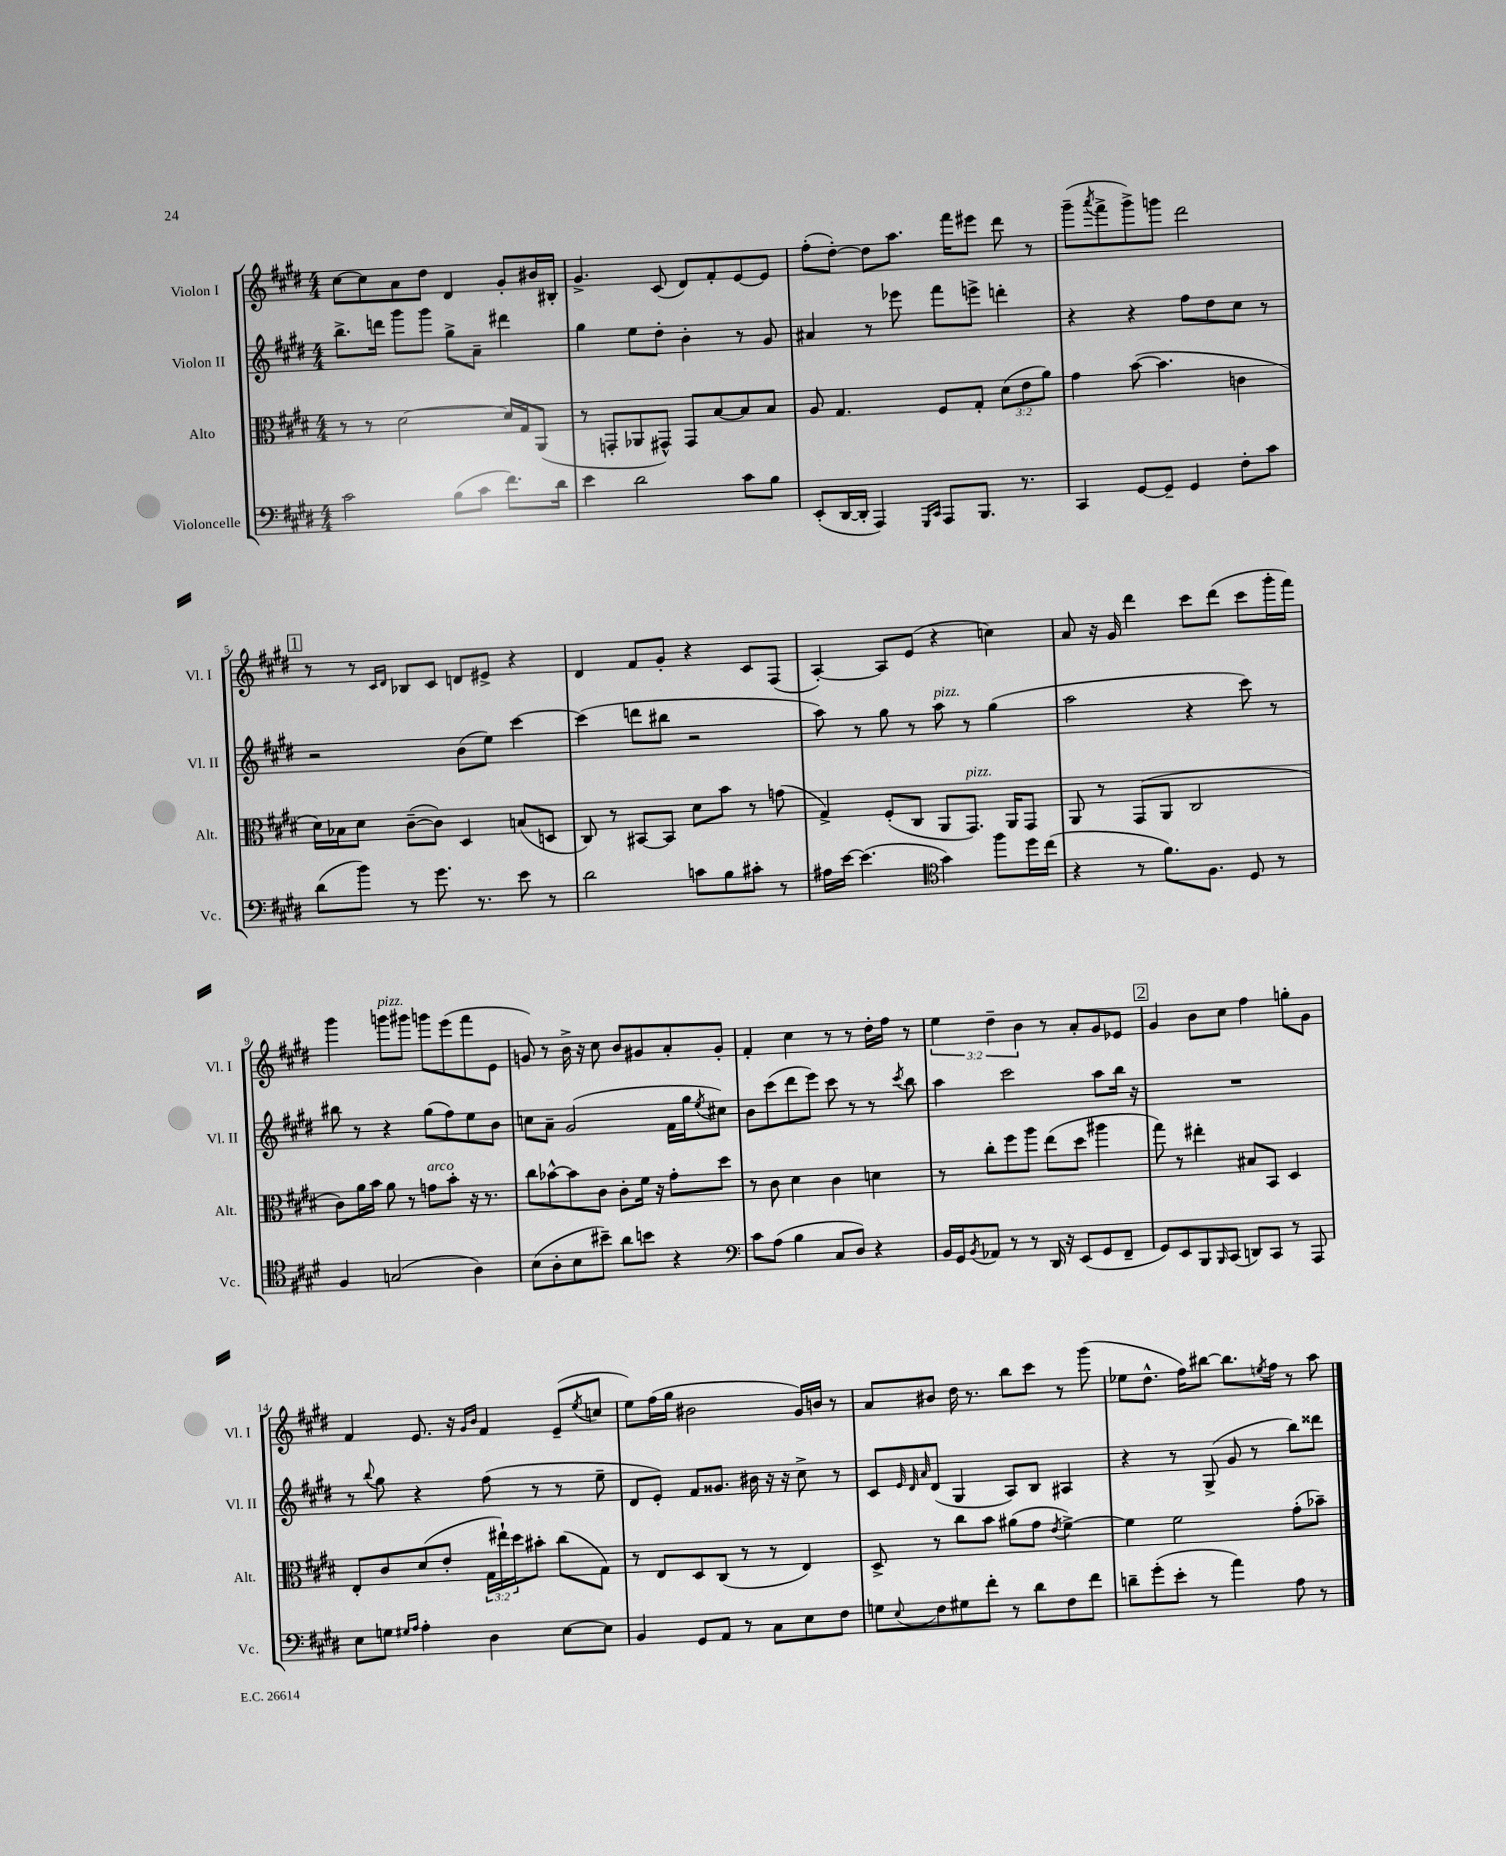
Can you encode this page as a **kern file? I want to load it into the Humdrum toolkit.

**kern	**kern	**kern	**kern
*staff4	*staff3	*staff2	*staff1
*clefF4	*clefC3	*clefG2	*clefG2
*k[f#c#g#d#]	*k[f#c#g#d#]	*k[f#c#g#d#]	*k[f#c#g#d#]
*M4/4	*M4/4	*M4/4	*M4/4
2c#	8r	8.bb^	[8cc#
.	8r	.	8cc#]
.	.	16ddd	.
.	[2d#	8ggg#	8a
.	.	8ggg#	8dd#
(8B	.	8gg#^	4d#
8c#	.	8a~	.
8.f#)	16d#]	4ddd#	8g#'
.	16G#	.	.
.	(8AA	.	16b#
16d#	.	.	16B#'
=	=	=	=
4e	8r	4gg#	4.g#^
.	8GG'	.	.
2d#	8AA-	8ee	.
.	8GG#^^)	8dd#'	(8c#
.	8GG#	4b'	8d#)
.	[8B	.	8f#'
8c#	8B]	8r	[8e
8B	8B	8g#	8e]
=	=	=	=
(8EE'	8A	4a#	(8ff#'
[16DD#	4.G#	.	[8dd#')
16DD#']	.	.	.
4AAA)	.	8r	8dd#]
.	.	8eee-	8.aa
16qqGGG#	.	.	.
16qqCC#	.	.	.
8AAA	8F#	8fff#	.
.	.	.	16fff#
8.BBB	8G#'	8eee^	8eee#
.	(12d#	4ddd'	8ddd#
8.r	.	.	.
.	12e	.	.
.	.	.	8r
.	12a)	.	.
=	=	=	=
4CC#	4g#	4r	(8ggg#~
.	.	.	8qaaa
.	.	.	8fff#^
[8GG#	([8b	4r	8ggg#^)
8GG#~]	4.b]	.	8ggg
4GG#	.	8ff#	2ddd#
.	.	8dd#	.
8F#'	4c	8cc#	.
8c#	.	8r	.
=	=	=	=
(8d#	16d#)	2r	8r
.	16B-	.	.
8b)	8d#	.	8r
.	.	.	16qqc#
.	.	.	16qqd#
8r	([8c#~	.	8B-
8.g#	8c#])	.	8c#
.	4D#	(8b	8d
8.r	.	.	.
.	.	8ee)	8e#^
8e	(8B	[4ccc#	4r
8r	8D	.	.
=	=	=	=
2d#	8C#)	(4ccc#]	4d#
.	8r	.	.
.	[8BB#	8ddd	8f#
.	8BB#]	8bb#	8g#'
8c	8d#	2r	4r
8B	8b	.	.
8c#'	8r	.	8c#
8r	(8g	.	(8F#
=	=	=	=
16A#	4G#^)	8aa)	[4A')
[16e	.	.	.
(4.e]	.	8r	.
.	(8F#'	8gg#	8A]
.	8C#	8r	(8e
*clefC4	*	*	*
4g#)	8AA	8aa	4r
.	8.GG#)	8r	.
8ff#	.	(4gg#	4cc)
.	16AA	.	.
16dd#	8GG#	.	.
(16cc#	.	.	.
=	=	=	=
4r	8AA	2aa	8a
.	8r	.	16r
.	.	.	16g#
8r	(8GG#	.	4ddd#
8.f#)	8AA	.	.
.	2C#	4r	8ccc#
8.F#	.	.	.
.	.	.	(8ddd#
8D#	.	8ccc#)	8ccc#
8r	.	8r	16ggg#'
.	.	.	16fff#)
=	=	=	=
4F#	8c#)	8bb#	4ggg#
.	16a	8r	.
.	16b	.	.
(2G	8a	4r	8ggg
.	8r	.	8ggg#
.	8g	(8gg#	8ggg
.	8b'	8ff#)	(8eee
4A)	16r	8ee	8fff#
.	8.r	.	.
.	.	8b	8e
=	=	=	=
(8B	8cc#	8cc	8g)
8A'	[8b-^^	8a~	8r
8B	8b-]	(2g#	16b^
.	.	.	16r
8b#~)	8c#	.	8cc#
8a	8c#'	.	8b
8b	16f#	.	8g#
.	16r	.	.
4r	8g#'	16f#	8a'
.	.	16gg#	.
.	.	8qee	.
.	8dd#	8cc#)	8g#'
=	=	=	=
*clefF4	*	*	*
8c#	8r	8b	4f#'
(8A	8c#	(8ccc#	.
4B	4d#	8ddd#	4cc#
.	.	8eee)	.
8C#	4c#	8ccc#	8r
8D#)	.	8r	8r
4r	4d	8r	16dd#'
.	.	.	16ff#
.	.	8qccc#	.
.	.	8bb	8r
=	=	=	=
16BB	8r	4aa	6ee
16GG#	.	.	.
8qBB	.	.	.
8AA-	8cc#'	.	.
.	.	.	6dd#~
8r	8ff#	2ccc#	.
.	.	.	6b
8r	8aa	.	.
16DD#	(8ee	.	8r
16r	.	.	.
(8EE	8dd#	.	8a'
8GG#	4aa#	8aa	8g#
8FF#~	.	16bb	8e-
.	.	16r	.
=	=	=	=
8GG#)	8gg#)	1r	4g#
8EE	8r	.	.
8BBB	4ee#'	.	8b
16qqBBB	.	.	.
(8CC#	.	.	8cc#
8DD)	8B#	.	4ff#
8CC#	8BB	.	.
8r	4D#	.	8gg'
8AAA	.	.	8g#
=	=	=	=
8E	8E'	8r	4f#
.	.	8qqbb	.
8G	8c#	8gg#	.
16qqG#	.	.	.
16qqA	.	.	.
4A'	(8d#	4r	8.e
.	8e'	.	.
.	.	.	16r
.	.	.	16qqg#
.	.	.	16qqb
4D#	24G#	(8ff#	4f#
.	24ee#`)	.	.
.	24dd#	.	.
.	8b#'	8r	.
[8E	(8cc#	8r	(8e~
.	.	.	8qee
8E]	8G#)	8ee~	8cc
=	=	=	=
4BB	8r	8d#	8ee)
.	8E	8e')	(16ff#
.	.	.	16gg#
8GG#	8D#	8f#	2b#
8AA	(8C#	8.g##	.
8r	8r	.	.
.	.	16b#	.
8C#	8r	16r	.
.	.	16r	.
8E	4E)	8cc#^	16g#)
.	.	.	16b
8F#	.	8r	8r
=	=	=	=
8G	8D#^	8c#	8a
.	.	32qqe	.
.	.	32qqd#	.
8qqE	.	32qqa	.
8F#	8r	(8d#	8b#
8G#	8cc#	4G#	16dd#
.	.	.	8.r
8f#'	8b	.	.
8r	(8a#	8A)	8bb
8d#	8g#	8B	8ccc#
.	8qe	.	.
8F#	[4f#^)	4A#	8r
8f#	.	.	(8ggg#
=	=	=	=
8d~	4f#]	4r	8ee-
(8g#'	.	.	8.dd#^^
8e'	2f#	8r	.
.	.	.	16ff#)
8r	.	(8G#^	[8bb#
4a)	.	8g#	8.bb#]
.	.	8r	.
.	.	.	8qee
.	.	.	16ff#
8A	(8g#'	8bb)	8r
8r	8b-~)	8ddd##	8aa
==	==	==	==
*-	*-	*-	*-
